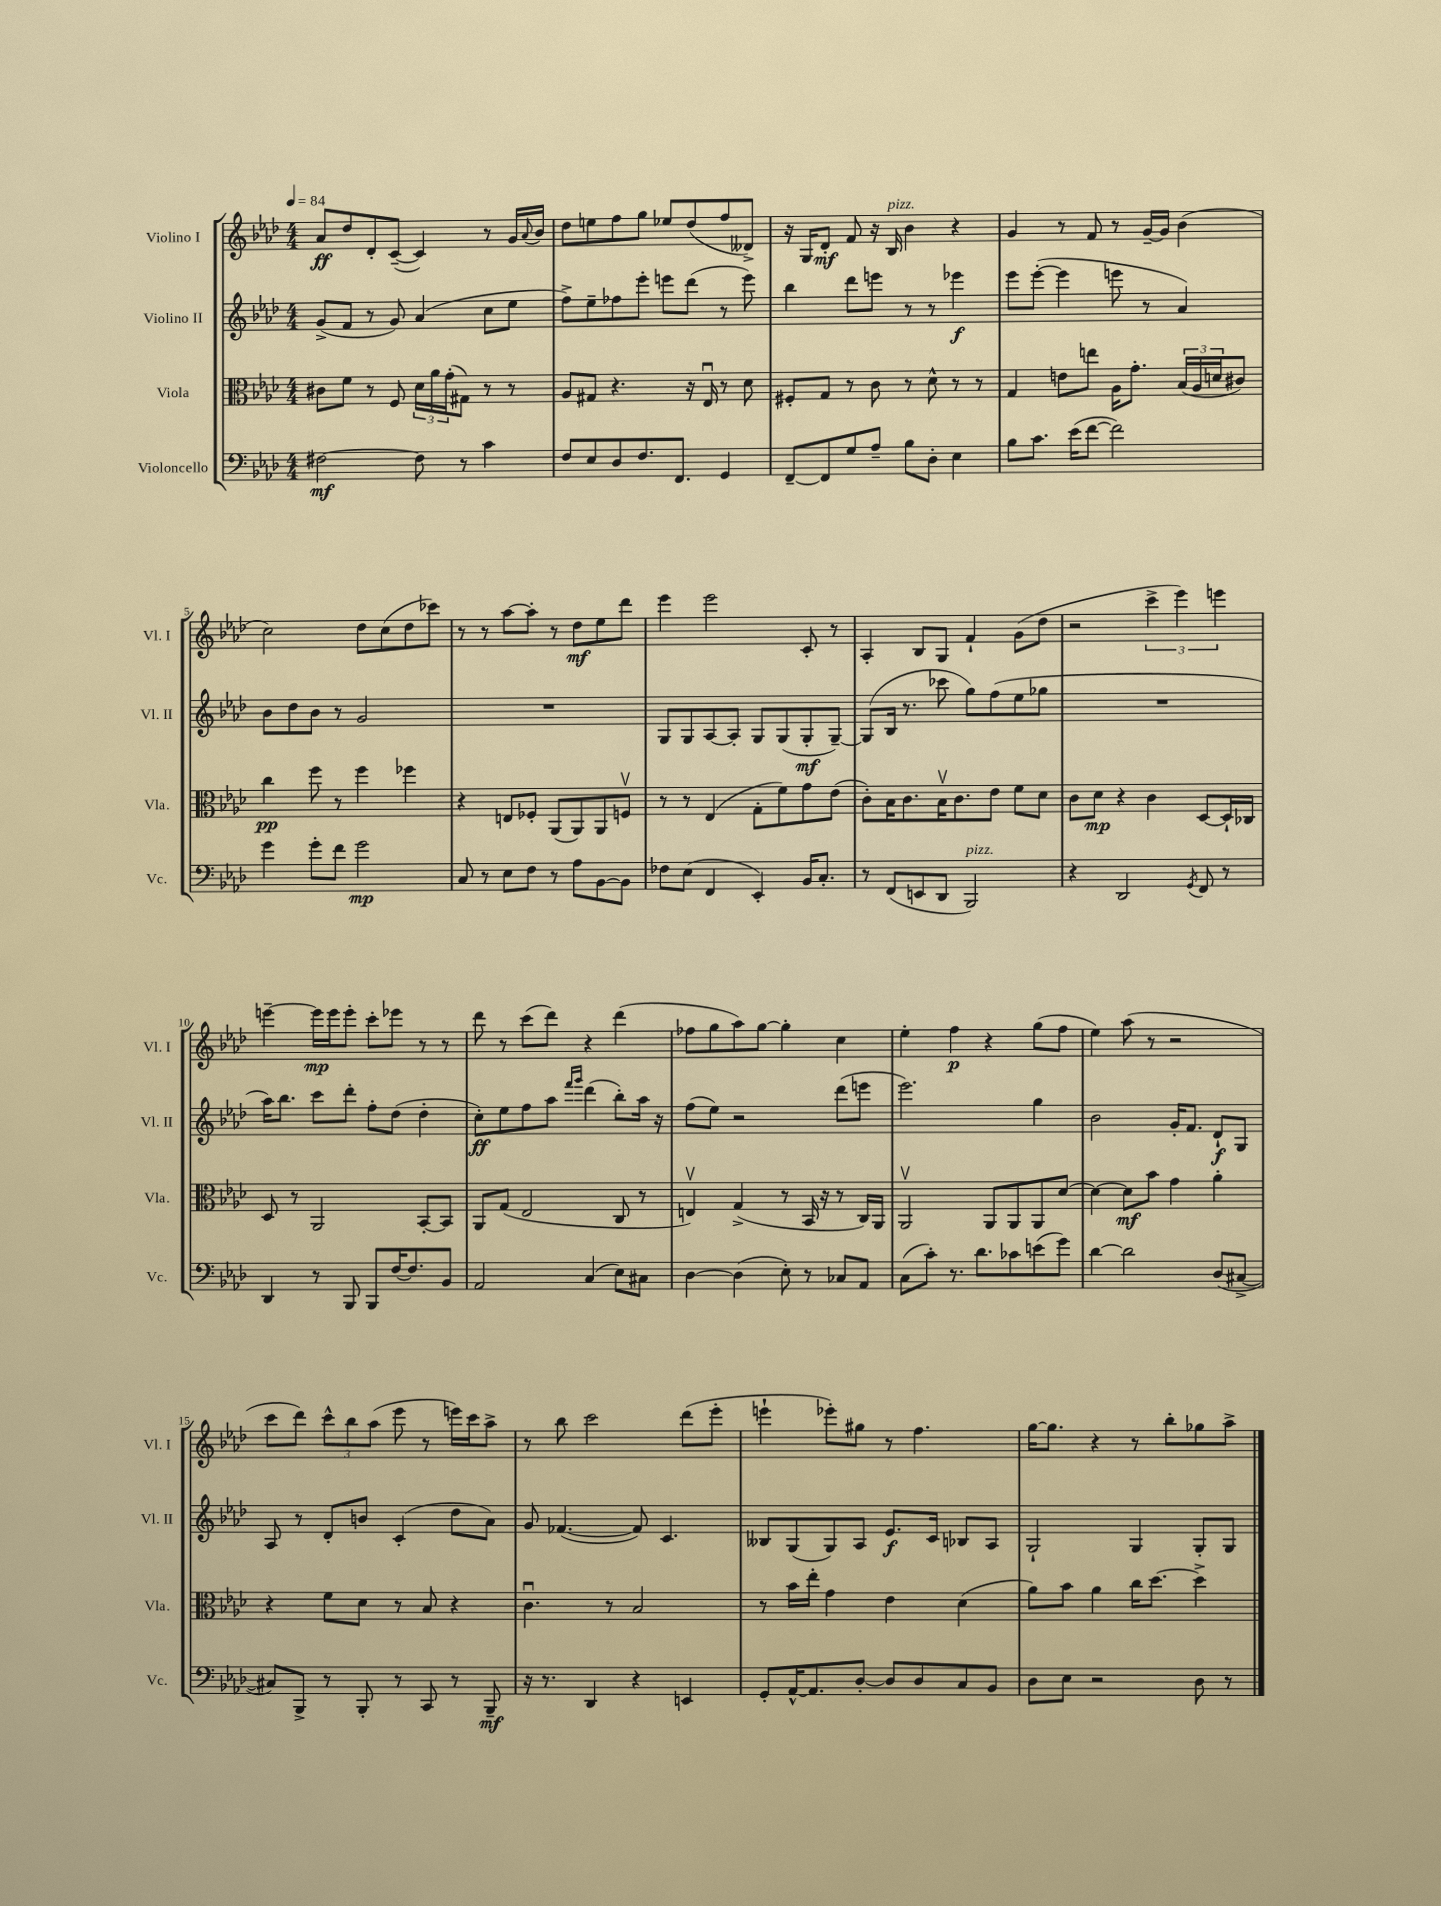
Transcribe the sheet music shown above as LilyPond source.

<<
\new StaffGroup <<
\new Staff = "s0" \with { instrumentName = "Violino I" shortInstrumentName = "Vl. I" } {
    \clef treble \key aes \major \numericTimeSignature \time 4/4 \tempo 4 = 84
    aes'8\ff des''8 des'8-. c'8~--( c'4) r8 g'16 \appoggiatura { aes'8 } bes'16 |
    des''8 e''8 f''8 g''8 ees''8 des''8( f''8 deses'8->) |
    r16 g16 des'8-.\mf f'8 r16 bes16^\markup { \italic "pizz." } bes'4 r4 |
    g'4 r8 f'8 r8 g'16~-- g'16 bes'4( |
    c''2) des''8 c''8( des''8 ces'''8) |
    r8 r8 aes''8~ aes''8-. r8 des''8\mf ees''8 des'''8 |
    ees'''4 ees'''2 c'8-. r8 |
    aes4-. bes8 g8 f'4-! g'8( des''8 |
    r2 \tuplet 3/2 { c'''4-> ees'''4) e'''4 } |
    e'''4~-- e'''16\mp e'''16 e'''8-. c'''8-. ees'''8 r8 r8 |
    des'''8 r8 c'''8( des'''8) r4 des'''4( |
    fes''8 g''8 aes''8) g''8~ g''4-. c''4 |
    ees''4-. f''4\p r4 g''8( f''8 |
    ees''4) aes''8( r8 r2 |
    c'''8 des'''8) \tuplet 3/2 { c'''8-^ bes''8 aes''8( } ees'''8 r8 e'''16) c'''16 aes''8-> |
    r8 bes''8 c'''2 des'''8( ees'''8-. |
    e'''4-! ees'''8-.) gis''8 r8 f''4. |
    g''16~ g''8. r4 r8 bes''8-. ges''8 aes''8-> \bar "|." |
}
\new Staff = "s1" \with { instrumentName = "Violino II" shortInstrumentName = "Vl. II" } {
    \clef treble \key aes \major \numericTimeSignature \time 4/4
    g'8->( f'8 r8 g'8) aes'4( c''8 ees''8 |
    f''8->) ees''8-- fes''8 ees'''8-. e'''8 des'''8( r8 e'''8) |
    bes''4 des'''8 e'''8 r8 r8 ees'''4\f |
    ees'''8 ees'''8~-.( ees'''4 e'''8 r8 aes'4) |
    bes'8 des''8 bes'8 r8 g'2 |
    R1 |
    g8 g8 aes8~ aes8-. g8 g8( g8-.\mf g8~--) |
    g8( bes16 r8. ces'''8 g''8) f''8( ees''8 ges''8 |
    R1 |
    aes''16) bes''8. c'''8 des'''8-. f''8-. des''8( des''4-. |
    c''8-.\ff) ees''8 f''8 aes''8 \grace { f'''16 g'''16 } des'''4( bes''8-.) aes''16 r16 |
    f''8( ees''8) r2 des'''8( e'''8 |
    ees'''2.) g''4 |
    bes'2 g'16-. f'8. des'8-!\f g8 |
    aes8 r8 des'8-. b'8 c'4-.( des''8 aes'8) |
    g'8 fes'4.~( fes'8) c'4. |
    beses8 g8( g8) aes8 ees'8.\f c'16 bes8 aes8 |
    g2-! g4 g8-. g8 \bar "|." |
}
\new Staff = "s2" \with { instrumentName = "Viola" shortInstrumentName = "Vla." } {
    \clef alto \key aes \major \numericTimeSignature \time 4/4
    cis'8 f'8 r8 f8 \tuplet 3/2 { des'16 aes'16 g'16-.( } gis8) r8 r8 |
    aes8 gis8 r4. r16 ees16\downbow r8 des'8 |
    fis8-. g8 r8 c'8 r8 des'8-^ r8 r8 |
    g4 e'8 e''8 aes16 g'8.-. \tuplet 3/2 { bes16( aes16 d'16 } cis'8) |
    c''4\pp f''8 r8 f''4 fes''4 |
    r4 e8 fes8-. aes,8( aes,8) aes,8 f8\upbow |
    r8 r8 ees4( g8-. f'8) g'8 ees'8( |
    c'8-.) bes16 c'8. bes16\upbow c'8. ees'8 f'8 des'8 |
    c'8 des'8\mp r4 c'4 des8~ des16-! ces16 |
    des8 r8 aes,2 bes,8~-. bes,8 |
    aes,8 g8( ees2 c8 r8 |
    e4\upbow) g4->( r8 bes,16 r16 r8 c16) aes,16 |
    aes,2\upbow aes,8 aes,8 aes,8 des'8~ |
    des'4~ des'8\mf bes'8 g'4 aes'4-. |
    r4 f'8 des'8 r8 bes8 r4 |
    c'4.\downbow r8 bes2 |
    r8 bes'16 ees''16-. g'4 ees'4 des'4( |
    aes'8) bes'8 aes'4 c''16 des''8.~ des''4-> \bar "|." |
}
\new Staff = "s3" \with { instrumentName = "Violoncello" shortInstrumentName = "Vc." } {
    \clef bass \key aes \major \numericTimeSignature \time 4/4
    fis2~\mf fis8 r8 c'4 |
    f8 ees8 des8 f8. f,8. g,4 |
    f,8~-- f,8 g8 aes8-- bes8 des8-. ees4 |
    bes8 c'8. ees'16( f'8~ f'2) |
    g'4 g'8-. f'8 g'2\mp |
    c8 r8 ees8 f8 r8 aes8 bes,8~ bes,8 |
    fes8 ees8( f,4 ees,4-.) bes,16 c8.-. |
    r8 f,8( e,8 des,8 bes,,2^\markup { \italic "pizz." }) |
    r4 des,2 \acciaccatura { g,8 } f,8 r8 |
    des,4 r8 bes,,8 bes,,8 f16~ f8. bes,8 |
    aes,2 c4( ees8) cis8 |
    des4~ des4( ees8-.) r8 ces8 aes,8 |
    c8( c'8-.) r8. des'8. ces'8 e'8( g'8) |
    des'4~ des'2 des8( cis8~-> |
    cis8) bes,,8-> r8 bes,,8-. r8 c,8 r8 bes,,8--\mf |
    r16 r8. des,4 r4 e,4 |
    g,8-. aes,16~-^ aes,8. des8~-. des8 des8 c8 bes,8 |
    des8 ees8 r2 des8 r8 \bar "|." |
}
>>
>>
